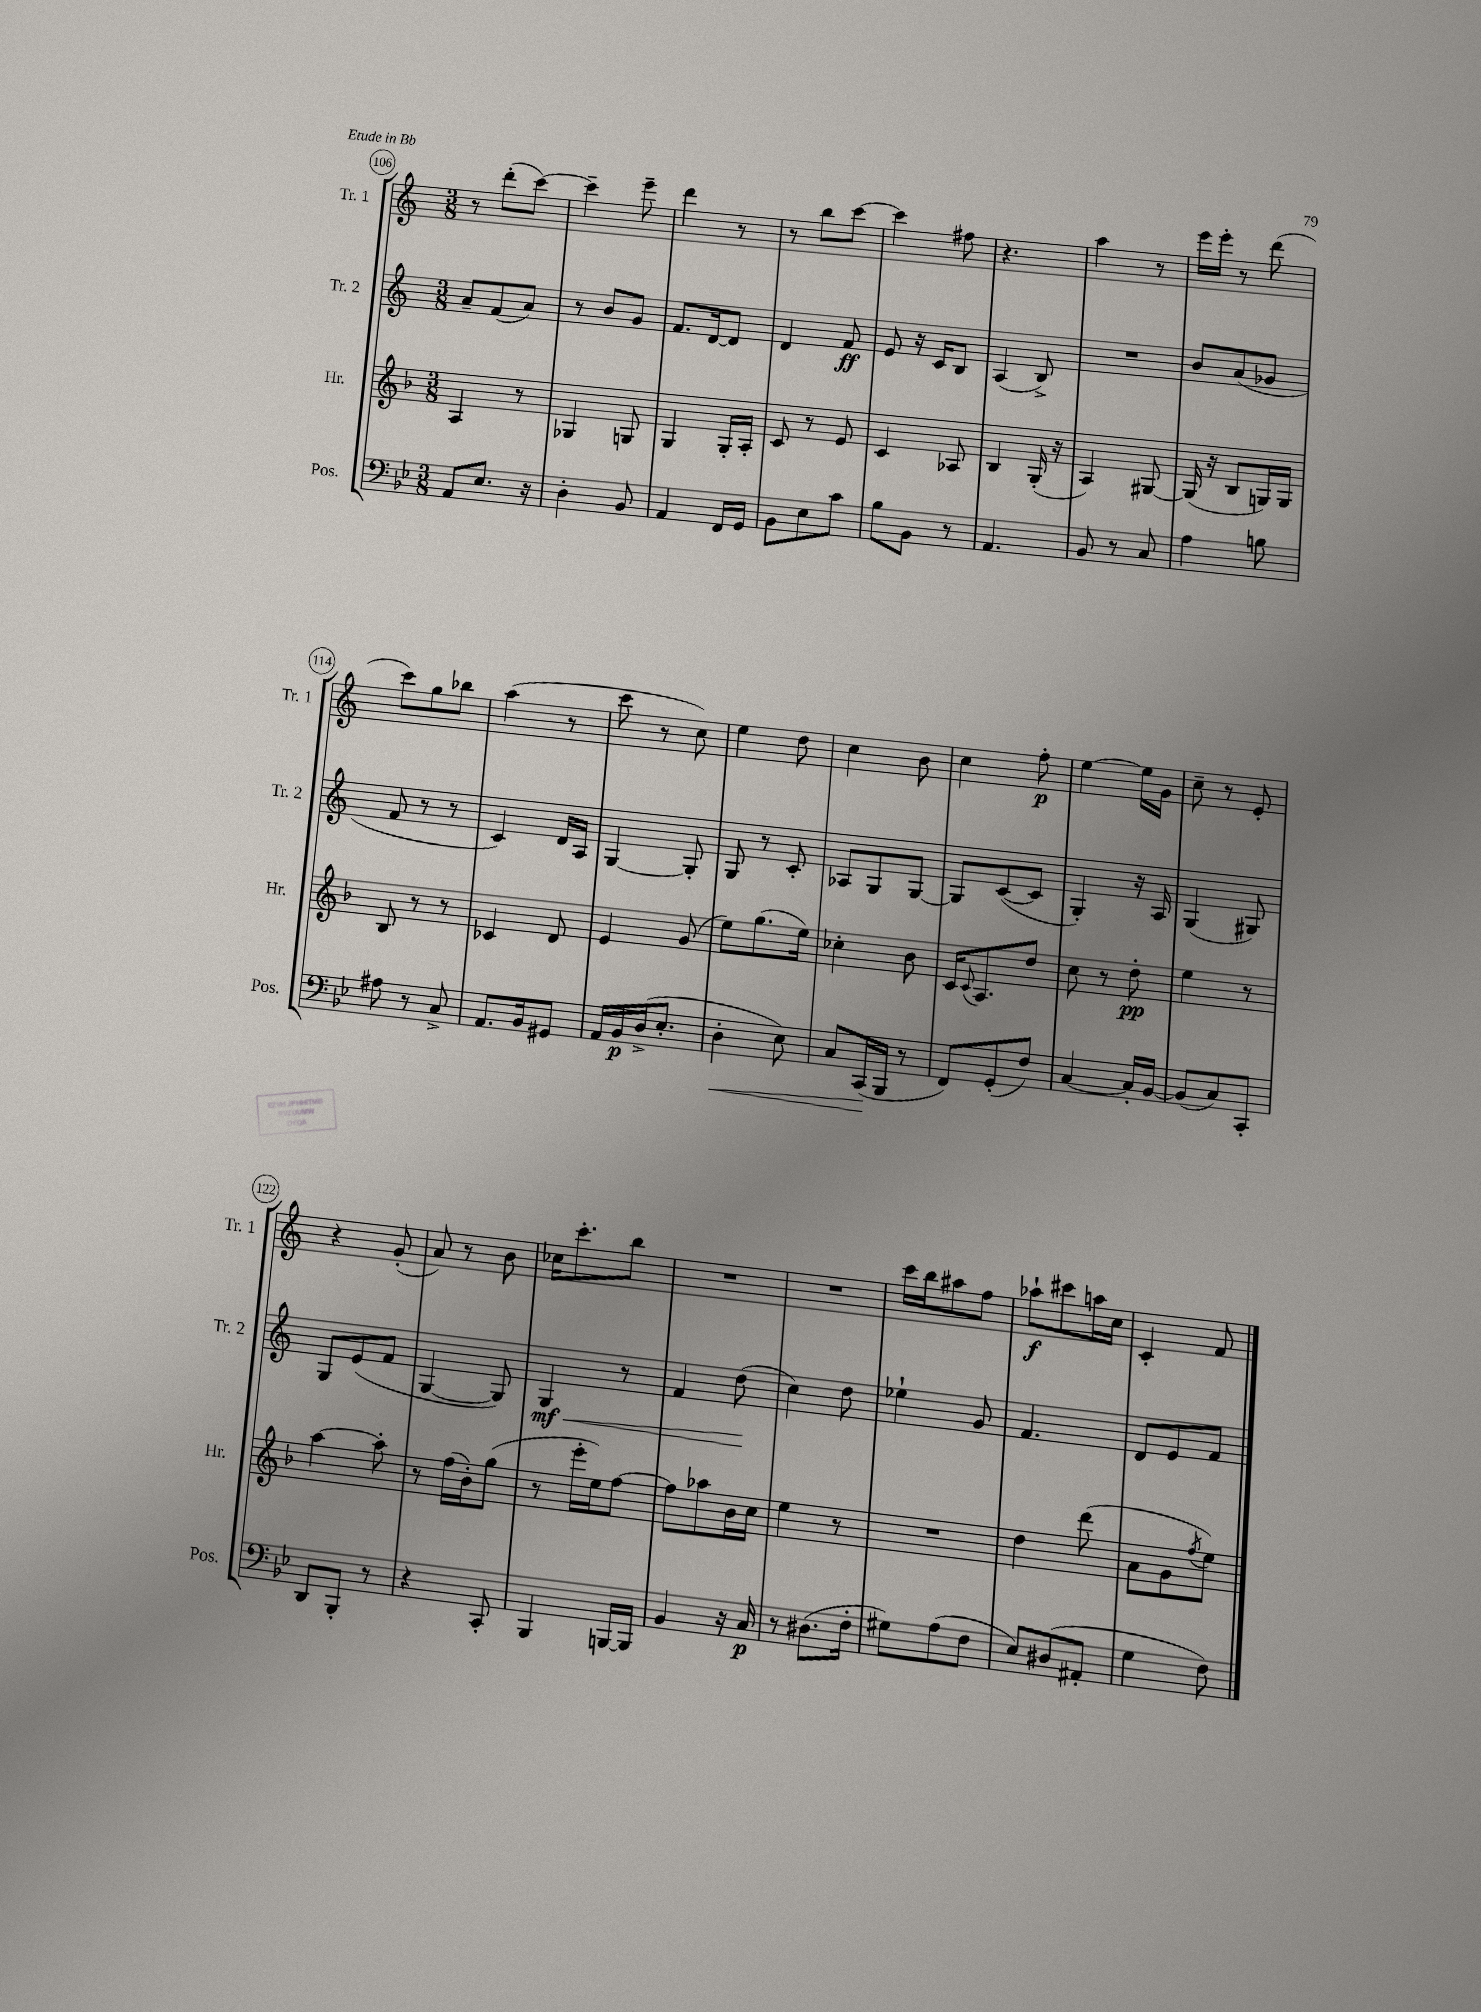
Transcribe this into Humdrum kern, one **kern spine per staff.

**kern	**kern	**kern	**kern
*staff4	*staff3	*staff2	*staff1
*clefF4	*clefG2	*clefG2	*clefG2
*k[b-e-]	*k[b-]	*k[]	*k[]
*M3/8	*M3/8	*M3/8	*M3/8
8AA	4A	8a~	8r
8.E-	.	(8f	(8ddd'
.	8r	8a)	[8ccc)
16r	.	.	.
=	=	=	=
4D'	4G-	8r	4ccc~]
.	.	8b	.
8BB-	8G	8g	8eee~
=	=	=	=
4AA	4G	8.f	4ddd
.	.	[16d	.
16FF	16G'	8d]	8r
16GG	16A'	.	.
=	=	=	=
8BB-	8c	4d	8r
8E-	8r	.	8bb
8c	8e	8f	[8ccc
=	=	=	=
8B-	4c	8e	4ccc]
8BB-	.	16r	.
.	.	16c	.
8r	8A-	8B	8ff#
=	=	=	=
4.AA	4B-	(4A	4.r
.	(16G'	8B^)	.
.	16r	.	.
=	=	=	=
8BB-	4A)	4.r	4aa
8r	.	.	.
8C	[8G#	.	8r
=	=	=	=
4A	(16G#]	8b	16eee
.	16r	.	16eee'
.	8B-	(8a	8r
8B	16G)	8g-	(8ddd
.	16G	.	.
=	=	=	=
8A#	8B-	8f	8ccc)
8r	8r	8r	8gg
8C^	8r	8r	8bb-
=	=	=	=
8.AA	4c-	4c)	(4aa
16BB-	.	.	.
8GG#	8d	16d	8r
.	.	16A	.
=	=	=	=
16AA	4e	[4G	8ccc
16BB-	.	.	.
(16D^	.	.	8r
8.E-'	.	.	.
.	(8g	8G']	8cc)
=	=	=	=
4D'	8ee)	8G	4ee
.	(8.gg	8r	.
8E-)	.	8c'	8dd
.	16ee)	.	.
=	=	=	=
8C	4cc-'	8A-	4cc
(16CC	.	8G	.
16BBB-	.	.	.
8r	8b-	[8G	8b
=	=	=	=
8FF)	16c	8G]	4cc
.	8qqc	.	.
.	8.A	.	.
(8GG'	.	([8c	.
8F)	8dd	8c]	8ff'
=	=	=	=
[4C	8cc	4G')	[4ee
.	8r	.	.
16C']	8dd'	16r	16ee]
[16BB-	.	16A	16g
=	=	=	=
(8BB-]	4ee	(4G	8cc~
8C)	.	.	8r
8CC'	8r	8G#)	8e'
=	=	=	=
8DD	[4aa	8G	4r
8BBB-'	.	(8e	.
8r	8aa']	8f	(8g'
=	=	=	=
4r	8r	[4G	8a)
.	(16ff	.	8r
.	16b-')	.	.
8CC'	(8gg	8G])	8b
=	=	=	=
4BBB-	8r	4G	16cc-
.	.	.	8.ccc'
.	16eee'	.	.
.	16ee)	.	.
[16BBB	[8ff	8r	8bb
16BBB]	.	.	.
=	=	=	=
4BB-	8ff]	4f	4.r
.	8aa-	.	.
16r	16b-	(8dd	.
16C	16cc	.	.
=	=	=	=
8r	4ee	4cc)	4.r
(8.D#	.	.	.
.	8r	8dd	.
16F'	.	.	.
=	=	=	=
8G#)	4.r	4ee-`	16ccc
.	.	.	16bb
(8A	.	.	8aa#
8F	.	8g	8ff
=	=	=	=
8E-)	4dd	4.f	8aa-`
(8D#	.	.	8ccc#
8AA#'	(8ddd	.	16aa
.	.	.	16cc
=	=	=	=
4G	8a	8d	4c'
.	8g	8e	.
.	8qff	.	.
8F)	8ee)	8f	8f
==	==	==	==
*-	*-	*-	*-
